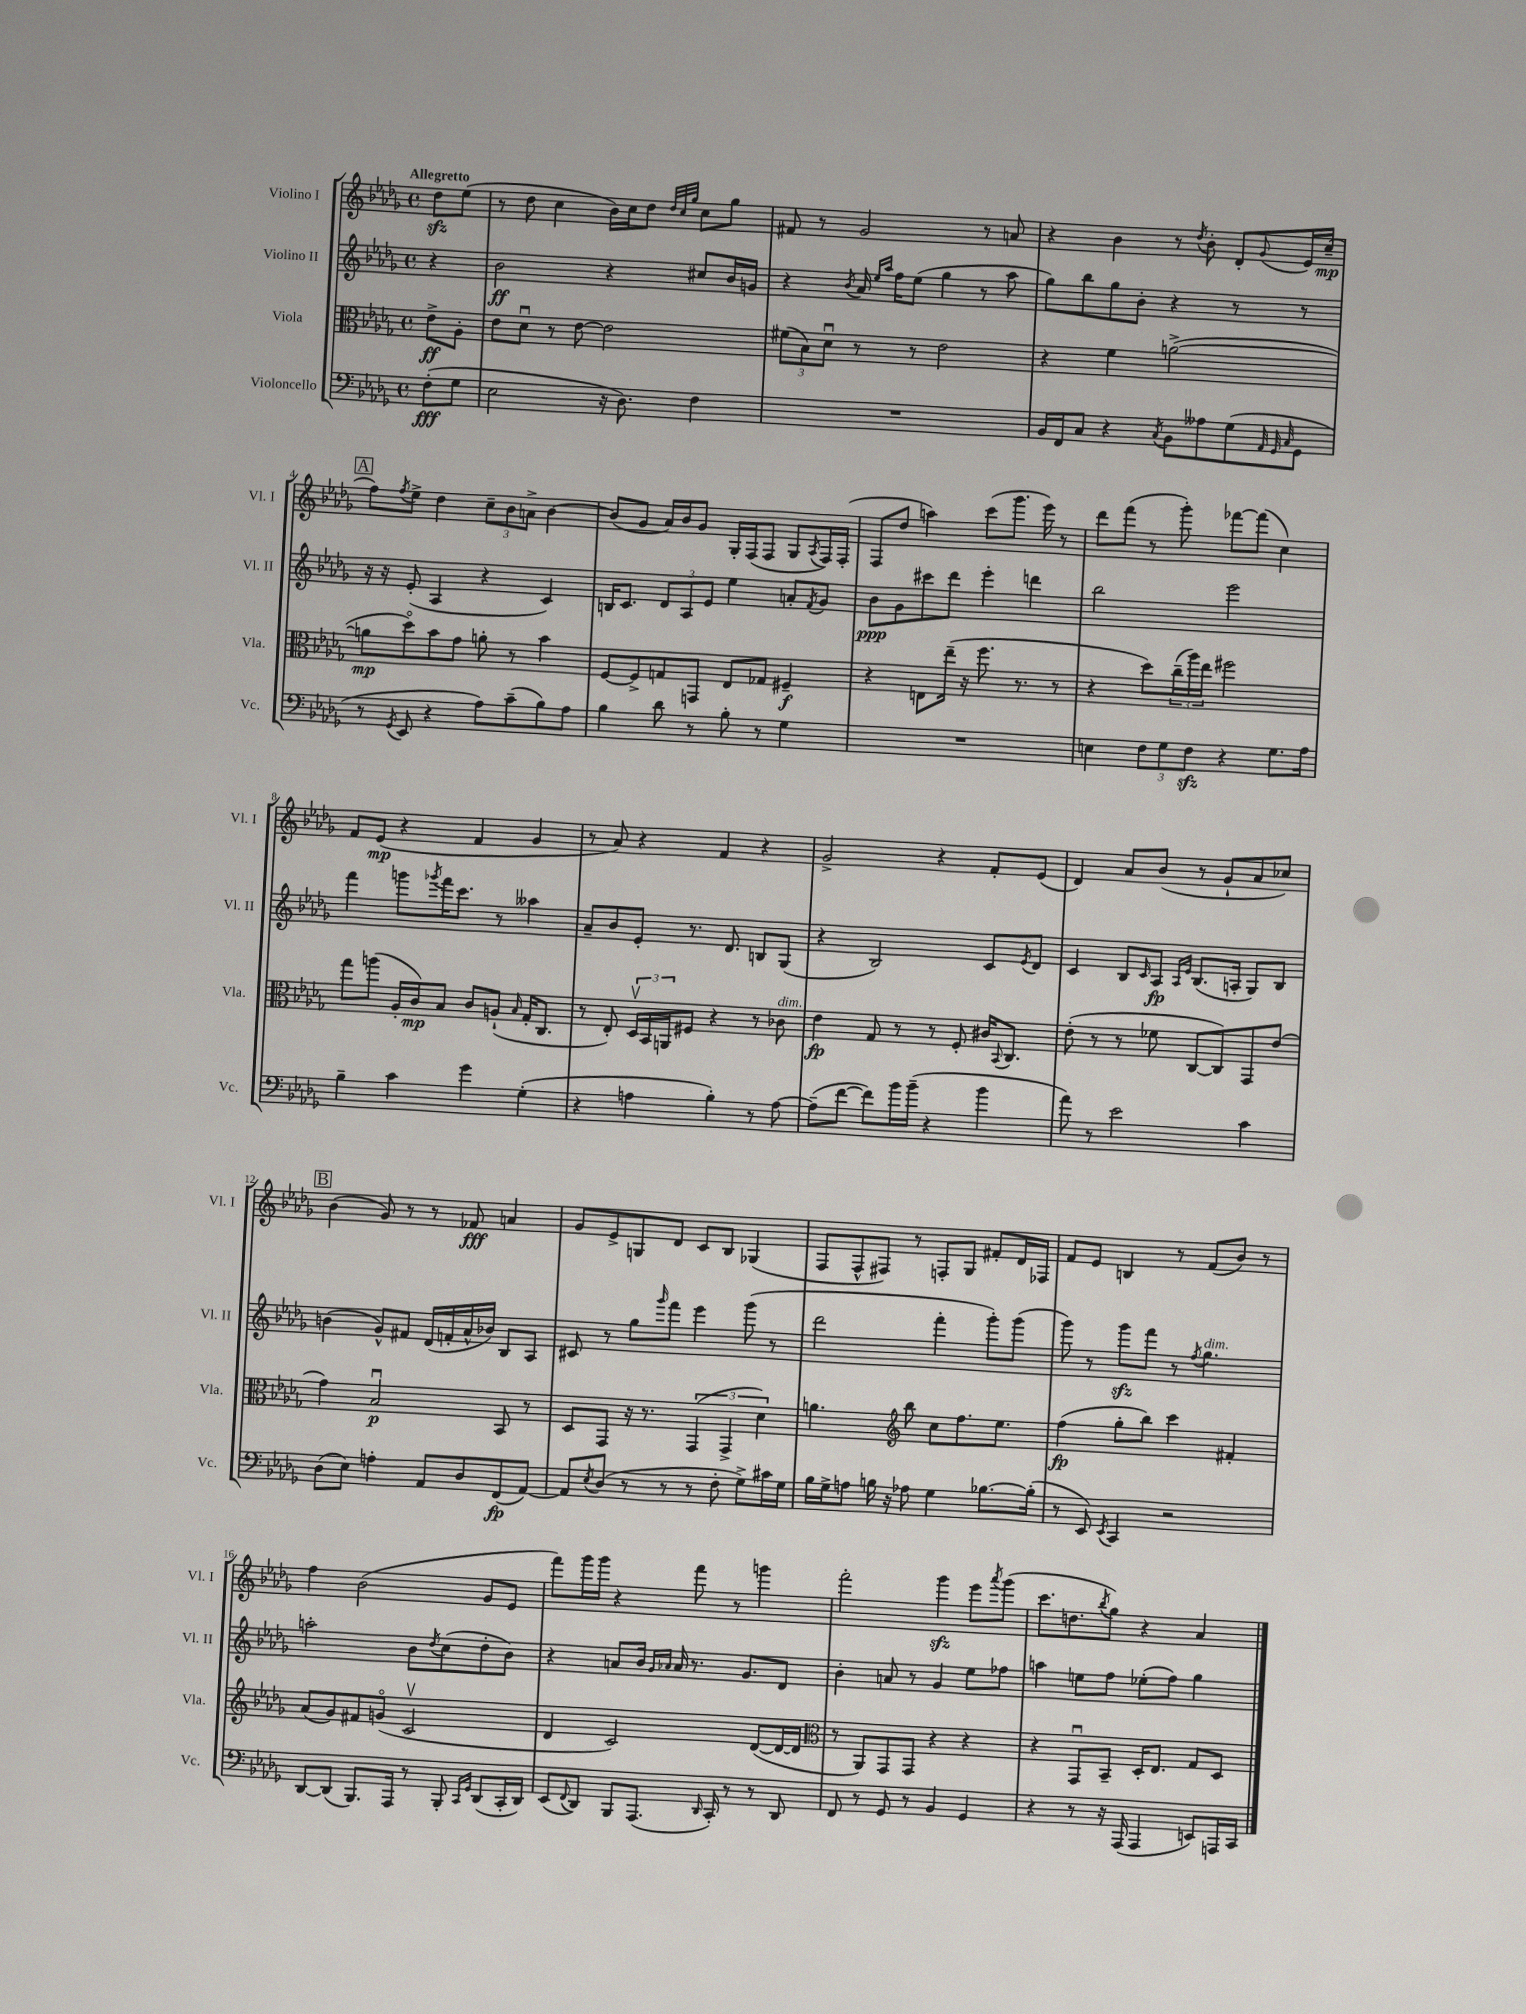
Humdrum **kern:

**kern	**kern	**kern	**kern
*staff4	*staff3	*staff2	*staff1
*clefF4	*clefC3	*clefG2	*clefG2
*k[b-e-a-d-g-]	*k[b-e-a-d-g-]	*k[b-e-a-d-g-]	*k[b-e-a-d-g-]
*M4/4	*M4/4	*M4/4	*M4/4
*met(c)	*met(c)	*met(c)	*met(c)
(8F'\L	8e-^\L	4r	8dd-\L
8G-\J	8A-'\J	.	(8ee-\J
=	=	=	=
2E-\	8e-\L	2b-\	8r
.	8d-u\J	.	8dd-\
.	8r	.	4cc\
.	[8e-\	.	.
16r	2e-\]	4r	16b-\LL)
8.D-\)	.	.	16cc\J
.	.	.	8dd-\J
.	.	.	32qqdd-/LLL
.	.	.	32qqcc/
.	.	.	32qqgg-/JJJ
4F\	.	8cc#/L	8cc\L
.	.	16b-/L	8gg-\J
.	.	16g/JJ	.
=	=	=	=
1r	(12f#\L	4r	8f#/
.	12B-\)	.	.
.	.	.	8r
.	12d-u\J	.	.
.	.	8qb-/	.
.	8r	16a-/	2g-/
.	.	16qqee-/LL	.
.	.	16qqaa-/JJ	.
.	.	16ff\LK	.
.	8r	(8ee-\J	.
.	2e-\	4gg-\	.
.	.	8r	8r
.	.	8aa-\	8a/
=	=	=	=
16BB-/LL	4r	8gg-\L)	4r
16FF/J	.	.	.
8C/J	.	8bb-\	.
4r	4f\	8gg-\	4b-\
.	.	8b-'\J	.
8qC/	.	.	.
8BB-\L	([2a^\	4r	8r
.	.	.	8qdd-/
8A--\	.	.	8b-'\
(8G-\	.	8r	8d-'/L
32qqAA-/	.	.	.
32qqGG-/	.	.	.
32qqC/	.	.	8qqg-/
8GG-\J	.	8r	16e-/L
.	.	.	(16cc~/JJ
=	=	=	=
8r	8a\]L	16r	8ff\L)
.	.	16r	.
8qGG-/	.	.	8qff/
8EE-/	8dd-o\)	(8e-'/	8ee-^\J
4r	8b-\	4A-/	4dd-\
.	8g-\J	.	.
8A-\L)	8a'\	4r	12cc~\L
.	.	.	12b-\
(8c~\	8r	.	.
.	.	.	12a^\J
8B-\)	4b-\	4c/)	[4b-\
8A-\J	.	.	.
=	=	=	=
4B-\	[8F/L	16B/LK	(8b-/]L
.	.	8.c/J	.
.	8F^/]	.	8g-/J
8d-\	8G/	12d-/L	16a-/LL)
.	.	.	16b-/J
.	.	12A-/	.
8r	8GG/J	.	8g-/J
.	.	12e-/J	.
8B-'\	8E-/L	4ee-\	16G-'/LL
.	.	.	(16F/J
8r	8G-/J	.	8F/J
4G-\	4F#~/	8a'/L	8G-/L
.	.	8qf/	8qA-/
.	.	8g-/J	16F/L)
.	.	.	(16F'/JJ
=	=	=	=
1r	4r	8b-\L	8F/L
.	.	8g-\	8dd-/J
.	8E\L	8ccc#\	4aa\)
.	(16ee-~\Jk	8ddd-\J	.
.	16r	.	.
.	8.ff\	4eee-'\	(8ccc\L
.	.	.	8.ggg-\J
.	8.r	.	.
.	.	4ddd\	.
.	.	.	16eee-\)
.	8r	.	8r
=	=	=	=
4E\	4r	2bb-\	8ddd-\L
.	.	.	(8fff\J
12F\L	8dd-\L)	.	8r
12G-\	.	.	.
.	(24cc~\L	.	8ggg-'\)
12F\J	24aa-\)	.	.
.	24ee-\JJ	.	.
4r	2ff#\	2eee-\	[8fff-\L
.	.	.	(8fff-\]J
8.G-\L	.	.	4cc\)
16A-\Jk	.	.	.
=	=	=	=
4B-~\	8gg-\L	4fff\	8f/L
.	(8aa\J	.	(8e-/J
4c\	16A-'/LL	8ggg\L	4r
.	16c/J)	.	.
.	.	8qggg-/	.
.	8B-/J	16fff\K	.
.	.	8.ccc\J	.
4g-\	8c/L	.	4f/
.	(8A`/J	8r	.
.	16qqB-/	.	.
(4G-'\	16G-'/LK	4aa--\	4g-/
.	8.C/J	.	.
=	=	=	=
4r	8r	8a-~/L	8r
.	8E-'/)	8b-/	8a-/)
4A\	24D-v/LL	8e-'/J	4r
.	24BB-/	.	.
.	24AA/J	.	.
.	8F#/J	8.r	.
4B-'\)	4r	.	4f/
.	.	8.d-/	.
8r	8r	8B/L	4r
[8A\	8c-\	(8G-/J	.
=	=	=	=
(8A~\]L	4e-\	4r	2g-^/
[8f\J	.	.	.
8f\]L)	8G-/	2B-/)	.
16b-\L	8r	.	.
(16b-~\JJ	.	.	.
4r	8r	.	4r
.	8F'/	.	.
4b-\	16c#/LK	8c/L	8f'/L
.	8qqBB-/	.	.
.	8.C/J	.	.
.	.	8qe-/	.
.	.	8d-/J	(8e-/J
=	=	=	=
8a-\)	(8e-'\	4c/	4d-/)
8r	8r	.	.
2e-\	8r	8B-/L	8a-/L
.	.	16qqc/	.
.	8f-\	8A-/J	(8b-/J
.	.	16qqA-/LL	.
.	.	16qqe-/JJ	.
.	[8C/L	(8.B-/L	8r
.	8C/])	.	8g-`/L
.	.	16A'/Jk	.
4c\	8GG-/	8G-/L)	8a-/
.	(8e-/J	8B-/J	8cc-/J)
=	=	=	=
(8D-\L	4g-\)	(4b\	(4b-\
8E-\J)	.	.	.
4A'\	2B-u/	8g-^^/L)	8g-/)
.	.	8f#/J	8r
8AA-/L	.	(16d-/LL	8r
.	.	16f'/	.
8D-/	.	16a-^^/	8f-/
.	.	16b-/JJ)	.
(8FF/	8BB-/	8B-/L	4a/
[8AA-/J)	8r	8A-/J	.
=	=	=	=
8AA-/]L	8D-/L	8c#/	8g-/L
8qE-/	.	.	.
(8D-/J	8GG-/J	8r	8e-^/
8r	16r	8gg-\L	8G/
.	8.r	.	.
.	.	16qqggg-/	.
8r	.	8fff\J	8d-/J
8r	(6GG-/	4eee-\	8c/L
8F'\	.	.	8B-/J
.	6GG-^/	.	.
8G-^\L)	.	(8ggg-\	(4G-/
.	6d-\)	.	.
16c#\L	.	8r	.
16G-\JJ	.	.	.
=	=	=	=
16B-\LL	4.a\	2ddd-\	8F/L
16G-^\J	.	.	.
8A\J	.	.	8F^^/
16B\	.	.	8F#/J)
16r	.	.	.
*	*clefG2	*	*
8A-\	8bb-\	.	8r
4G-\	8cc\L	4fff'\	8F'/L
.	8.ff\	.	8G-/J
[8.B-\L	.	8ggg-'\L)	8f#'/L
.	8.ee-\J	.	.
.	.	(8ggg-\J	16d-/L
(16B-'\]Jk	.	.	16F-/JJ
=	=	=	=
8r	(4ff\	8ggg-\)	8f/L
8EE-/)	.	8r	8e-/J
8qEE-/	.	.	.
4CC/	8gg-'\L	8ggg-\L	4B/
.	8bb-\J)	8fff\J	.
2r	4ccc\	8r	8r
.	.	8qff/	.
.	.	4.gg-\	(8f/L
.	4f#'/	.	8b-/J)
.	.	.	8r
=	=	=	=
[8DD-/L	(8a-/L	2aa'\	4ff\
(8DD-/]J	8g-/)	.	.
8.BBB-/L)	8f#/	.	(2b-\
.	(8go/J	.	.
16AAA-/Jk	.	.	.
8r	2cv/	8b-\L	.
.	.	8qdd-/	.
8BBB-'/	.	(8cc\	.
16qqCC/LL	.	.	.
16qqGG-/JJ	.	.	.
(8DD-/L	.	8dd-'\	8g-/L
16CC'/L	.	8b-\J)	8e-/J
16DD-/JJ)	.	.	.
=	=	=	=
(8EE-/L	4d-/	4r	8fff\L)
8qqFF/	.	.	.
8DD-/J)	.	.	16ggg-\L
.	.	.	16ggg-\JJ
8BBB-/L	2c/)	8a/L	4r
(8.AAA-/J	.	16b-/Jk	.
.	.	16qqg-/LL	.
.	.	16qqa-/JJ	.
.	.	16a-/	.
.	.	8.r	8fff\
16qqDD-/	.	.	.
16CC'/)	.	.	.
8r	.	.	8r
.	.	8.g-/L	.
8r	([8d-/L	.	4ggg\
8DD-/	16d-/_L	8d-/J	.
.	16d-/]JJ	.	.
=	=	=	=
*	*clefC3	*	*
8FF/	8r	4b-'\	2fff'\
8r	8AA-/L)	.	.
8GG-/	8GG-/	8a/	.
8r	8GG-/J	8r	.
4BB-/	4r	4g-/	4ggg-\
4GG-/	4r	8ee-\L	8eee-\L
.	.	.	8qaaa-/
.	.	8ff-\J	(8ggg-\J
=	=	=	=
4r	4r	4aa\	8.ccc\L
.	.	.	8.dd\
8r	8GG-u/L	8ee\L	.
.	.	.	8qbb-/
16r	8BB-~/J	8ff\J	8gg-\J)
(16AAA-/	.	.	.
4AAA-/	16D-'/LK	(8ee-'\L	4r
.	8.E-/J	.	.
.	.	8ff\J)	.
8EE/L)	8G-/L	4gg-\	4a-/
16AAA/L	8D-/J	.	.
16CC/JJ	.	.	.
==	==	==	==
*-	*-	*-	*-
